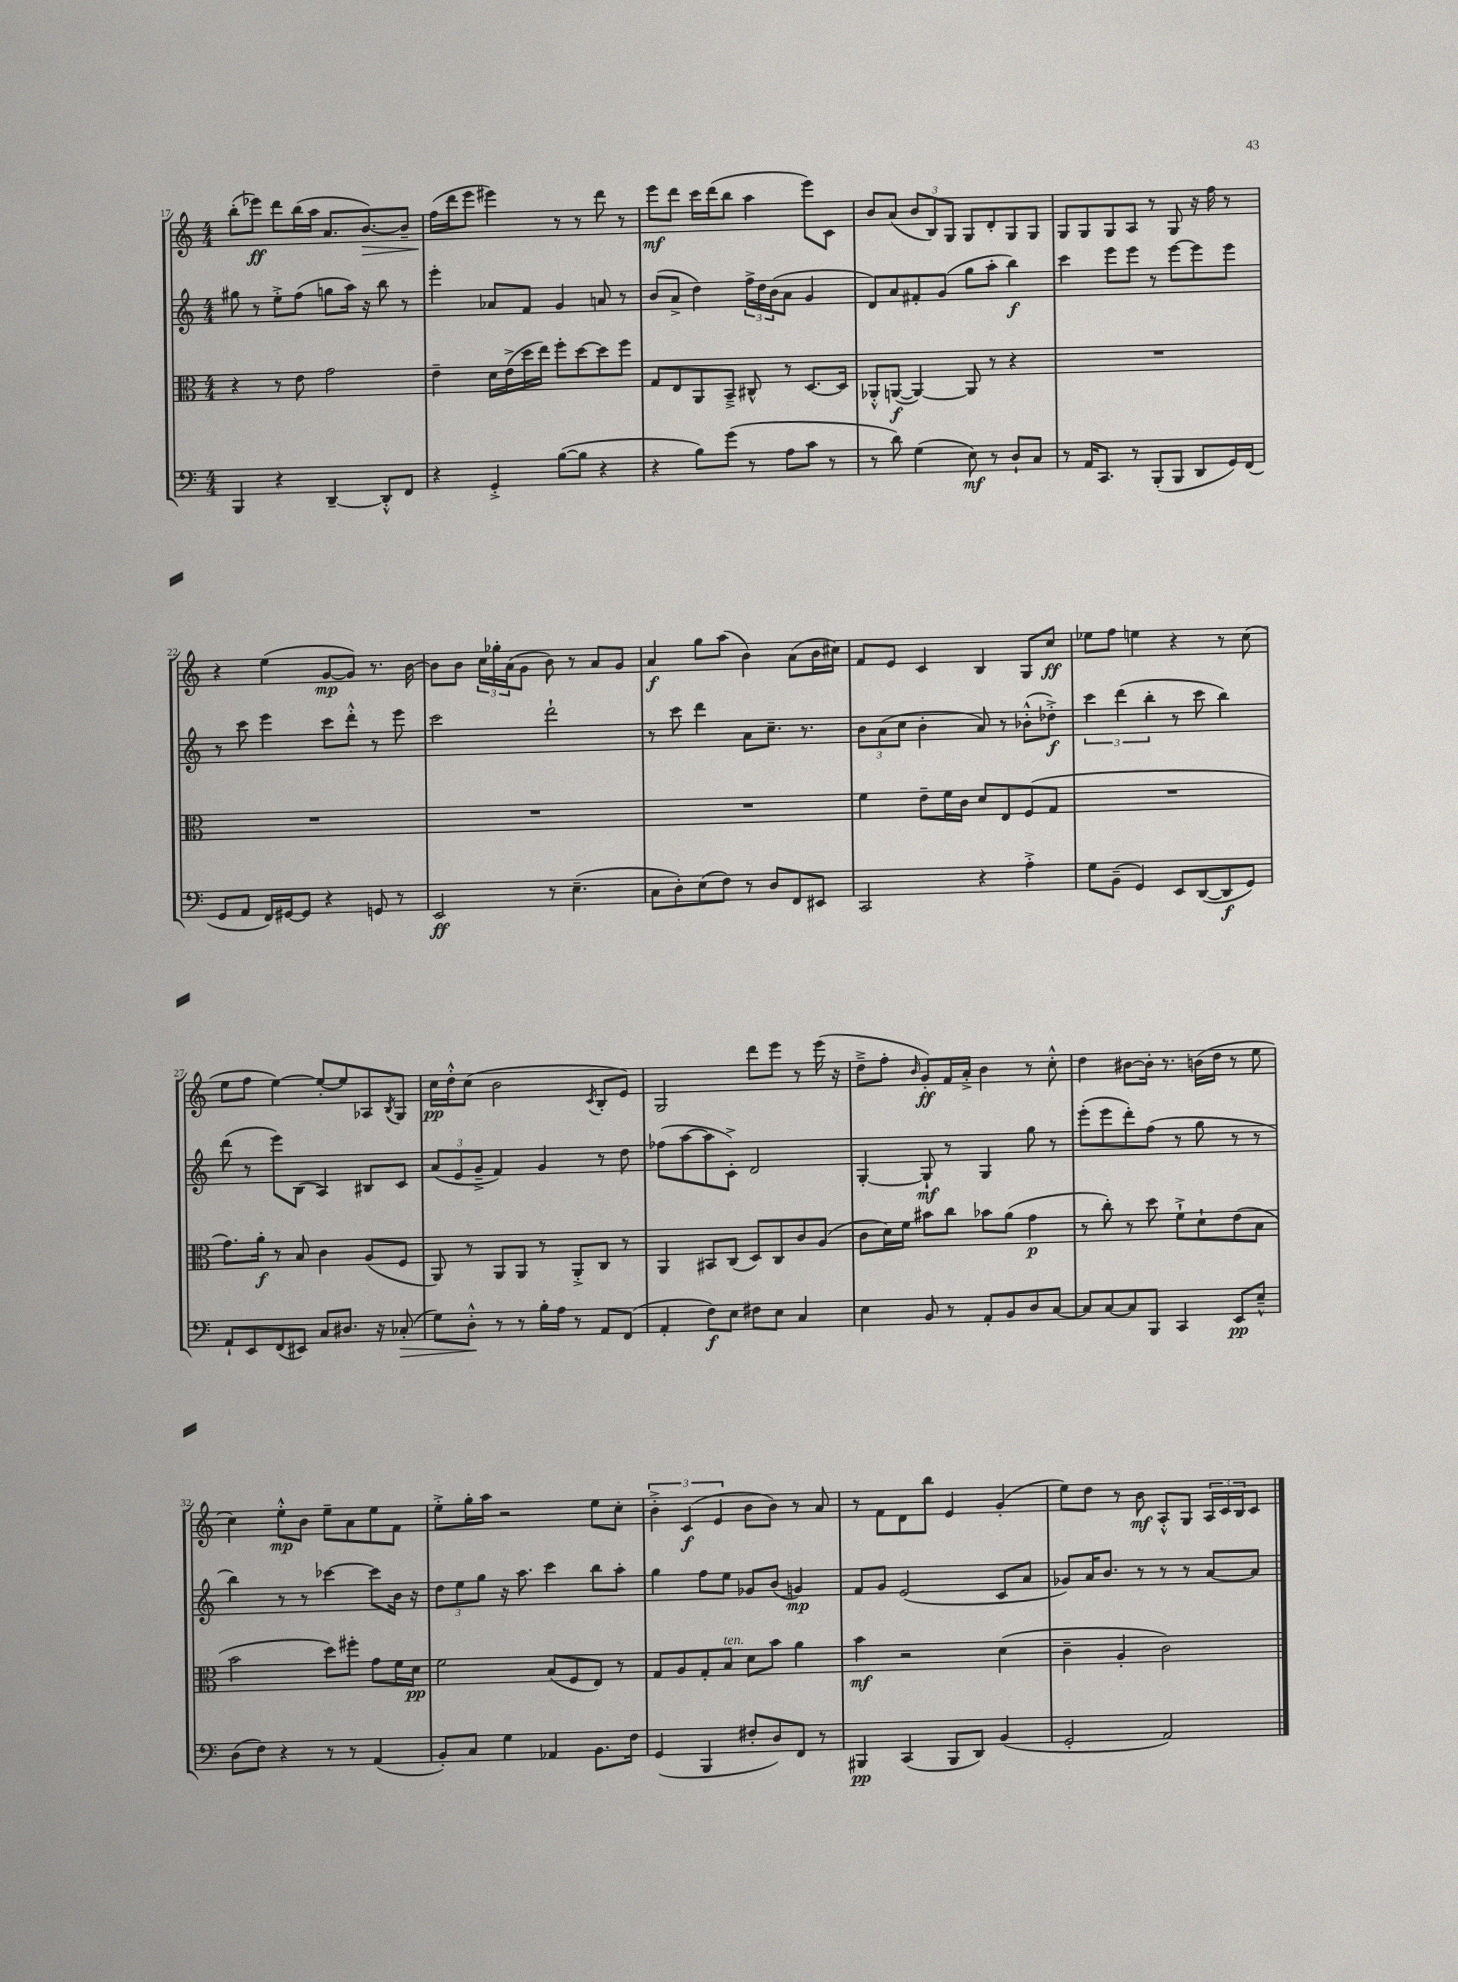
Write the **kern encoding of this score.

**kern	**kern	**kern	**kern
*staff4	*staff3	*staff2	*staff1
*clefF4	*clefC3	*clefG2	*clefG2
*k[]	*k[]	*k[]	*k[]
*M4/4	*M4/4	*M4/4	*M4/4
4BBB/	4r	8gg#\	(8bb'\L
.	.	8r	8eee-\J)
4r	8r	8ee'^\L	8ddd\L
.	8e\	(8ff\J	(16bb\L
.	.	.	16aa\JJ
[4DD~/	2g\	8gg\L	8.a/L
.	.	16aa\Jk)	.
.	.	16r	[8.b/)
8DD'^^/]L	.	8bb\	.
8FF/J	.	8r	8b~/]J
=	=	=	=
4r	4e~\	4eee'\	(16ff\LL
.	.	.	16ddd\J
.	.	.	8eee\J
4GG'^/	16d\LL	8a-/L	4eee#\)
.	(16e^\	.	.
.	16dd\	8f/J	.
.	16ee\JJ)	.	.
([8B\L	8ff'\L	4g/	8r
8B\]J	[8dd\	.	8r
4r	8dd\]	8a/	8ddd\
.	8ff\J	8r	8r
=	=	=	=
4r	8G/L	(8b/L	8eee\L
.	8E/	8a^/J	8ddd\J
8B\L)	8AA/	4dd\)	16ccc\LL
.	.	.	(16ddd\J
(8g\J	8BB~^/J	.	8bb\J
8r	8C#^^/	24ff^\LL	4aa\
.	.	24dd\	.
.	.	(24b\J	.
8A\L	8r	8a\J	.
8c\J	[8.D/L	4g/	8eee\L)
8r	.	.	8c\J
.	16D/]Jk	.	.
=	=	=	=
8r	8AA-'^^/L	8d/L)	8b/L
8d\)	([8AA/J	8a/	(8a/J
(4G\	4AA/_)	8f#'/	12b/L
.	.	.	12B/)
.	.	(8g/J	.
.	.	.	12G/J
8E\)	8AA/]	8gg\L	8G/L
8r	8r	8aa'\J	8d'/
8D`/L	4r	4bb\)	8G/
8C/J	.	.	8G/J
=	=	=	=
8r	1r	4ccc\	8G/L
16AA/LK	.	.	8G/
8.CC/J	.	.	.
.	.	8eee\L	8G/
8r	.	8eee\J	8A/J
(8BBB'/L	.	8r	8r
8BBB/J	.	[8eee\L	8G/
8DD/L	.	8eee\]	16r
.	.	.	16ff\
16GG/L)	.	8eee\J	8r
(16FF/JJ	.	.	.
=	=	=	=
8GG/L	1r	8r	4r
8AA/J	.	8ccc\	.
16FF/LL)	.	4eee\	(4ee\
[16GG#/J	.	.	.
8GG#/]J	.	.	.
4r	.	8ccc\L	[8g/L
.	.	8ddd'^^\J	8g/]J)
8GG/	.	8r	8.r
8r	.	8eee\	.
.	.	.	[16b\
=	=	=	=
2EE/	1r	2ccc\	8b\]L
.	.	.	8b\J
.	.	.	24cc\LL
.	.	.	24gg-'\
.	.	.	(24a\J
.	.	.	8g\J
8r	.	2ddd`\	8b\)
(4.E~\	.	.	8r
.	.	.	8a/L
.	.	.	8g/J
=	=	=	=
8C\L	1r	8r	4a/
8D'\)	.	8ccc\	.
(8E\	.	4ddd\	8gg\L
8F\J)	.	.	(8aa\J
8r	.	8a\L	4b\)
8D/L	.	8.cc~\J	.
8FF/	.	.	(8a\L
.	.	8.r	.
8EE#/J	.	.	16b\L
.	.	.	16cc#\JJ)
=	=	=	=
2CC/	4f\	12b\L	8f/L
.	.	(12a\	.
.	.	.	8e/J
.	.	12cc\J	.
.	8e~\L	4b'\	4c/
.	16f\L	.	.
.	16c\JJ	.	.
4r	8d/L	8a/)	4B/
.	8E/	8r	.
4A'^\	(8F/	(8b-'^^\L	8G/L
.	8G/J	8dd-'^\J)	8cc/J
=	=	=	=
8G\L	1r	6ccc\	8ee-\L
(8BB~\J	.	.	8ff\J
.	.	(6ddd\	.
4GG/)	.	.	4ee\
.	.	6bb'\	.
8EE/L	.	8r	4r
([8DD/	.	8ccc\	.
8DD/]	.	4bb\)	8r
8GG/J)	.	.	(8cc\
=	=	=	=
8AA`/L	8.g\L)	(8ddd\	8ee\L
8EE/	.	8r	8ff\J
.	16a'\Jk	.	.
(8FF/	8r	8eee\L)	[4ee\)
8EE#/J)	8B/	(8B\J	.
8C/L	4c\	4A/)	8ee'/_L
8.D#/J	.	.	8ee/]
.	(8A/L	8B#/L	8A-/
16r	.	.	.
.	.	.	8qB/
(8C-'/	8F/J	8c/J	8G/J
=	=	=	=
8G\L)	8AA/)	(12a/L	16cc\LL
.	.	.	16dd'^^\J
.	.	12e/	.
8D'^^\J	8r	.	(8cc\J
.	.	12g~^/J	.
8r	8AA/L	4f/)	2b\
8r	8AA/J	.	.
16B'\LL	8r	4g/	.
16A\JJ	.	.	.
8r	8AA'^/L	.	.
.	.	.	8qc/
8AA/L	8C/J	8r	8B'/L
(8FF/J	8r	8dd\	8e/J)
=	=	=	=
4AA'/	4AA/	(8ff-\L	2G/
.	.	[8aa\	.
8F\L)	8BB#/L	8aa\]	.
8E\J	(8C/J	8c'^\J)	.
8F#\L	8D/L)	2d/	8ddd\L
8E\J	8C/	.	8eee\J
4C/	8c/	.	8r
.	(8A/J	.	(16eee\
.	.	.	16r
=	=	=	=
4E\	8c\L	[4G'/	8dd~^\L
.	16d\L)	.	8ff'\J
.	16f\JJ	.	.
.	.	.	16qqb/
8BB/	8b#\L	8G`/]	8g'/L)
8r	8cc\J	8r	16f/L
.	.	.	16a'^/JJ
8AA'/L	8b-\L	4G/	4b\
8BB/	(8a\J	.	.
8D/	4g\	8gg\	8r
[8C/J	.	8r	8cc'^^\
=	=	=	=
8C/]L	8r	(8eee'\L	4dd\
[8C/	8cc'\)	8eee\	.
8C/]	8r	8ddd'\)	[8b#\L
8BBB/J	8dd\	(8ff\J	16b#'\]Jk
.	.	.	8.r
4CC/	8f`^\L	8r	.
.	8d`\	8gg\	(16b\LL
.	.	.	16dd\JJ
8EE/L	(8e\	8r	8r
8E~^^/J	8B\J	8r	8ee\
=	=	=	=
(8D\L	2b\	4bb\)	4cc\)
8F\J)	.	.	.
4r	.	8r	8ee'^^\L
.	.	8r	8b\J
8r	8dd\L)	[4ccc-\	8ee~\L
8r	8ff#'\J	.	8a\
(4AA/	8g\L	8ccc-\]L	8ee\
.	16f\L	16b\Jk	8f\J
.	16d\JJ	16r	.
=	=	=	=
8BB'/L)	2f\	12dd\L	8ee'^\L
.	.	12ee\	.
8C/J	.	.	16gg'\L
.	.	12gg\J	.
.	.	.	16aa\JJ
4G\	.	16r	2r
.	.	8.aa\	.
4AA-/	(8B/L	4ccc\	.
.	8F/	.	.
8.BB\L	8E/J)	8bb\L	8ee\L
.	8r	8aa'\J	8cc'\J
16F\Jk	.	.	.
=	=	=	=
(4GG/	8G/L	4gg\	6b'^\
.	8A/	.	.
.	.	.	(6c/
4BBB/	8G'/	8ff\L	.
.	.	.	6e/
.	8B/J	8ee\J	.
8F#'/L	8d\L	8g-/L	8b\L
8D/)	8b\J	(8b/J	8b\J)
8FF/J	4a\	4g/)	8r
8r	.	.	8a/
=	=	=	=
4BBB#/	4b\	8f/L	8r
.	.	8g/J	8f\L
(4CC/	2r	(2e/	8d\
.	.	.	8bb\J
8BBB#/L	.	.	4e/
8DD/J)	.	.	.
(4BB/	(4d\	8c/L	(4g'/
.	.	8a/J	.
=	=	=	=
2GG'/	4c~\	8g-/L)	8ee\L)
.	.	16a/K	8dd\J
.	.	8.b/J	.
.	4A'/	.	8r
.	.	8r	8b\
2AA/)	2c\)	8r	8A'^^/L
.	.	8r	8G/J
.	.	[8a/L	24A/LL
.	.	.	24c/
.	.	.	24B/J
.	.	8a/]J	8c/J
==	==	==	==
*-	*-	*-	*-
